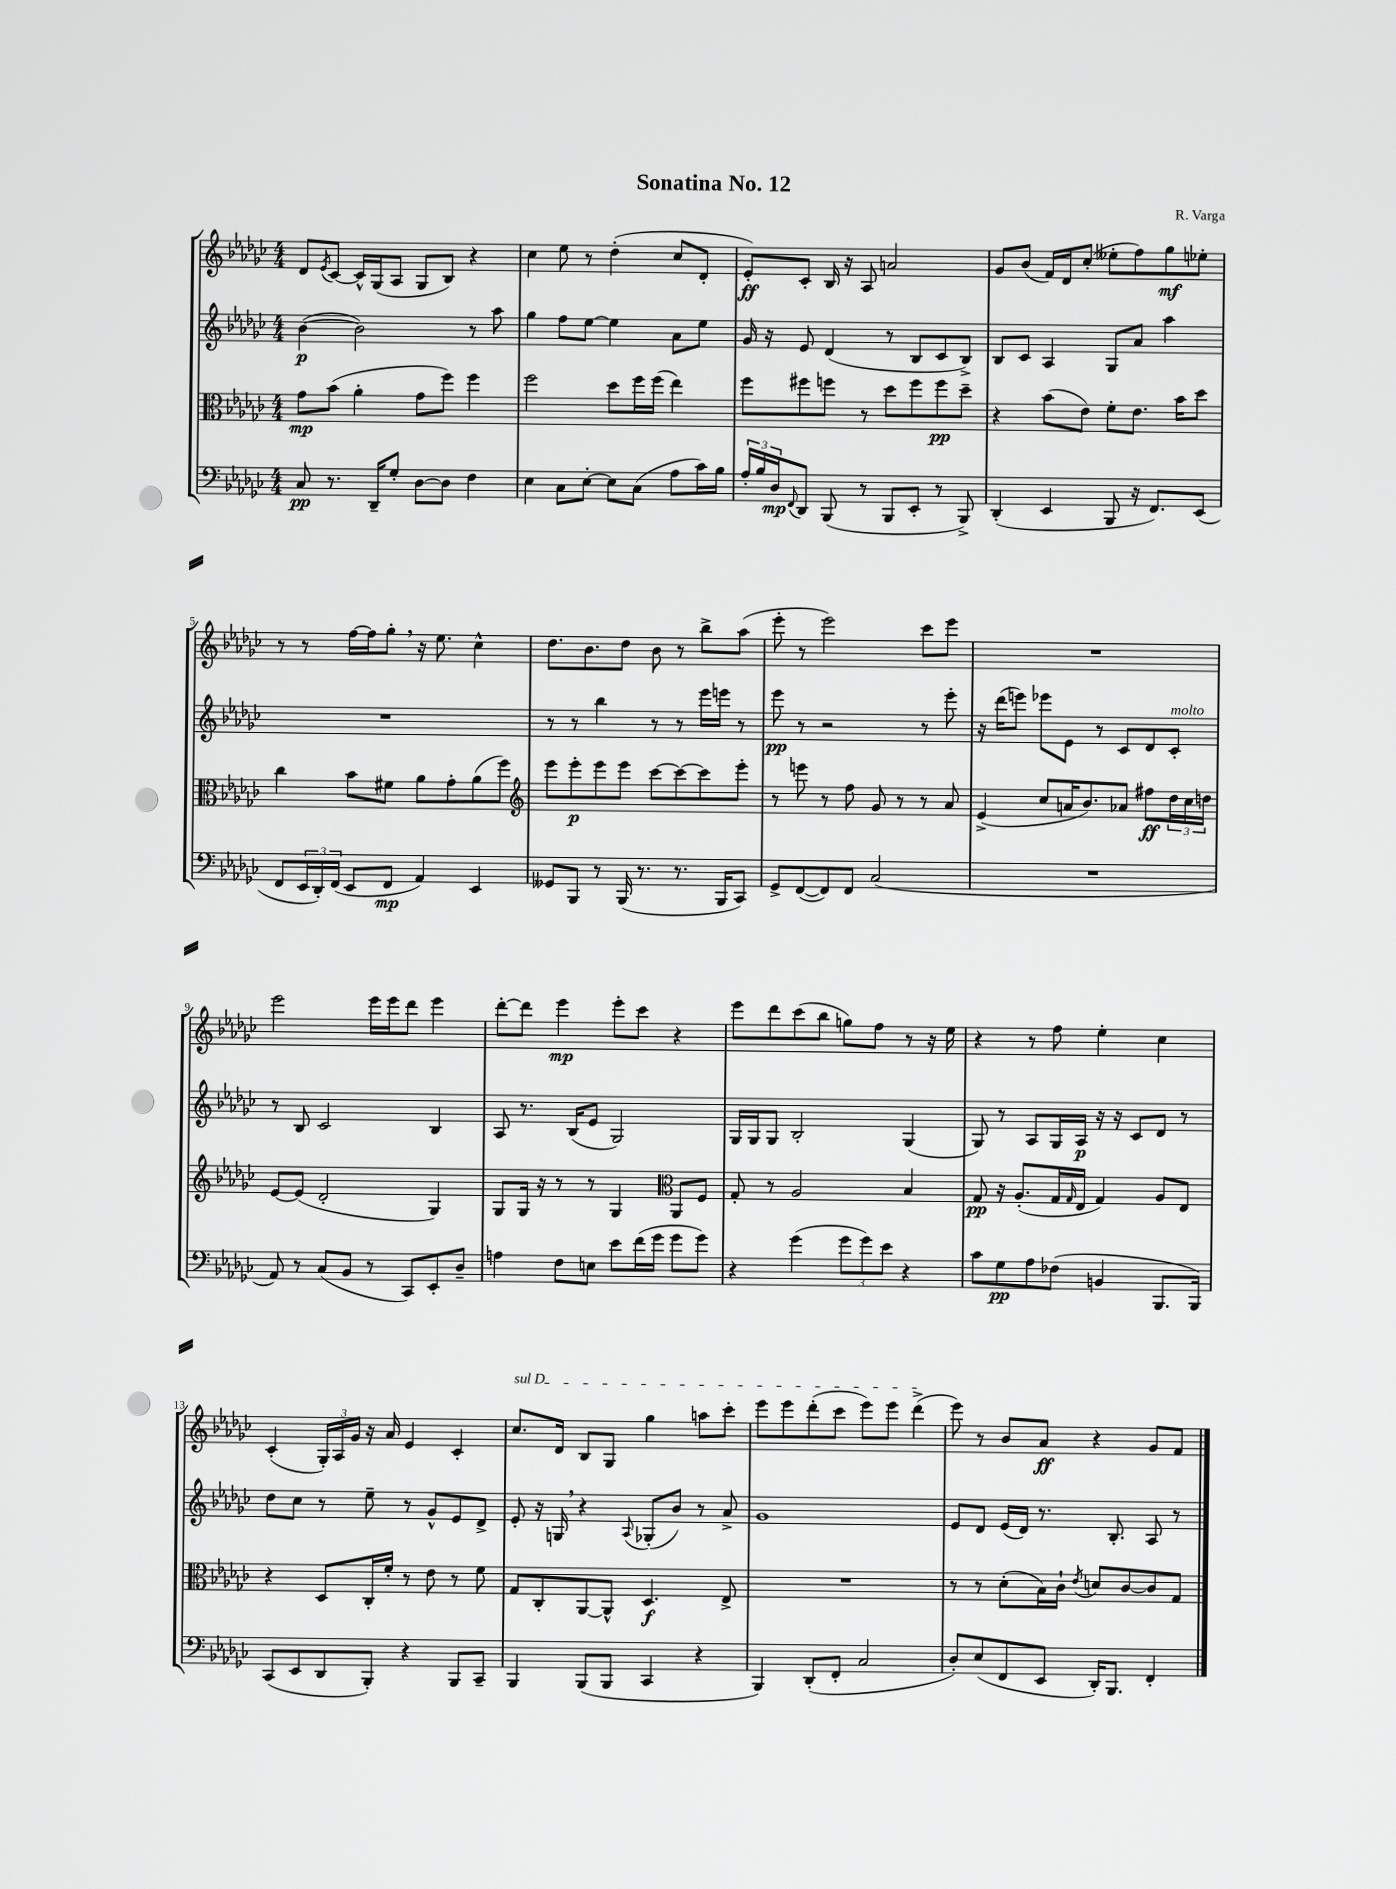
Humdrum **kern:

**kern	**kern	**kern	**kern
*staff4	*staff3	*staff2	*staff1
*clefF4	*clefC3	*clefG2	*clefG2
*k[b-e-a-d-g-c-]	*k[b-e-a-d-g-c-]	*k[b-e-a-d-g-c-]	*k[b-e-a-d-g-c-]
*M4/4	*M4/4	*M4/4	*M4/4
8C-/	8g-\L	([4b-\	8d-/L
.	.	.	8qe-/
8.r	(8b-\J	.	[8c-/J
.	4a-'\	2b-\])	16c-^^/]LL
16DD-~/LK	.	.	(16G-/J
8G-'/J	.	.	8A-/J
[8D-\L	8g-\L	.	8G-/L
8D-\]J	8ff\J)	.	8B-/J)
4F\	4ff\	8r	4r
.	.	8aa-\	.
=	=	=	=
4E-\	2ff\	4gg-\	4cc-\
8C-\L	.	8ff\L	8ee-\
[8E-'\J	.	[8ee-\J	8r
8E-\]L	8dd-\L	4ee-\]	(4dd-'\
(8C-\J	16ff\L	.	.
.	(16ff\JJ	.	.
8A-\L	4ee-\)	8a-\L	8cc-/L
16c-\L)	.	8ee-\J	8d-'/J
16B-\JJ	.	.	.
=	=	=	=
24A-'/LL	8ff\L	16g-/	8e-'/L)
24B-/	.	.	.
.	.	16r	.
24D-/J	.	.	.
8qqFF/	.	.	.
8DD-/J	8ff#\	8e-/	8c-'/J
(8BBB-/	8ff\J	(4d-/	16B-/
.	.	.	16r
8r	8r	.	8A-/
8BBB-/L	8dd-\L	8r	2a/
8EE-'/J	8ff\	8B-/L	.
8r	8ff\	8c-/	.
8BBB-^/)	8dd-~\J	8B-^/J)	.
=	=	=	=
(4DD-'/	4r	8B-/L	8g-/L
.	.	8c-/J	(8b-/J
4EE-/	(8b-\L	4A-/	16f/LL)
.	.	.	16d-/J
.	8e-\J)	.	(8cc-'/J
8BBB-/	8f'\L	8G-/L	8ee--'\L
16r	8.e-\J	8a-/J	8ff\)
8.FF/L)	.	.	.
.	.	4aa-\	8gg-\
.	16b-\LK	.	.
(8EE-/J	8dd-\J	.	8ee-'\J
=	=	=	=
8FF/L	4cc-\	1r	8r
24EE-/L	.	.	8r
24DD-'/)	.	.	.
(24FF/JJ	.	.	.
8EE-/L	8b-\L	.	[16ff\LL
.	.	.	16ff\]J
8FF/J	8f#\J	.	8gg-'\J
4AA-/)	8a-\L	.	16r
.	.	.	8.ee-\
.	8g-'\	.	.
4EE-/	(8a-\	.	4cc-^^\
.	8ff\J)	.	.
=	=	=	=
*	*clefG2	*	*
8GG--/L	8eee-\L	8r	8.dd-\L
8BBB-/J	8eee-'\	8r	.
.	.	.	8.b-\
8r	8eee-\	4bb-\	.
(16BBB-/	8eee-\J	.	8dd-\J
8.r	.	.	.
.	[8ccc-\L	8r	8b-\
8.r	8ccc-\_	8r	8r
.	8ccc-\]	16eee-\LL	8bb-^\L
16BBB-/LK	.	16eee\JJ	.
8CC-/J)	8eee-'\J	8r	(8aa-\J
=	=	=	=
8GG-^/L	8r	8eee-\	8eee-'\
([8FF/	8eee\	8r	8r
8FF/])	8r	2r	2eee-\)
8FF/J	8ff\	.	.
(2C-/	8g-/	.	.
.	8r	.	.
.	8r	8r	8ccc-\L
.	8a-/	8eee-'\	8eee-\J
=	=	=	=
1r	(4e-^/	16r	1r
.	.	(16ddd-\LK	.
.	.	8eee\J)	.
.	8cc-/L	8eee-\L	.
.	16a/K	8e-\J	.
.	8.b-/)	.	.
.	.	8r	.
.	8a-/J	8c-/L	.
.	8ff#\L	8d-/	.
.	24dd-\L	8c-'/J	.
.	24cc-\	.	.
.	24dd\JJ	.	.
=	=	=	=
8AA-/)	[8e-/L	8r	2eee-\
8r	(8e-/]J	8B-/	.
(8C-/L	2d-'/	2c-/	.
8BB-/J	.	.	.
8r	.	.	16eee-\LL
.	.	.	16eee-\J
8CC-/L)	.	.	8ddd-\J
8EE-'/	4G-/)	4B-/	4eee-\
8D-~/J	.	.	.
=	=	=	=
4A\	8G-/L	8A-/	[8ddd-'\L
.	16G-/Jk	8.r	8ddd-\]J
.	16r	.	.
8F\L	8r	.	4eee-\
.	.	(16B-/LK	.
8E\J	8r	8e-/J	.
8e-\L	4G-/	2G-/)	8eee-'\L
(16f\L	.	.	8ccc-\J
16g-\JJ	.	.	.
*	*clefC3	*	*
8g-\L	8AA-/L	.	4r
8g-\J)	8F/J	.	.
=	=	=	=
4r	8G-'/	16G-/LL	8eee-\L
.	.	16G-/J	.
.	8r	8G-/J	8ddd-\
(4g-\	2A-/	2B-'/	(8ccc-\
.	.	.	8bb-\J
12g-\L	.	.	8gg\L)
12g-\)	.	.	.
.	.	.	8ff\J
12e-\J	.	.	.
4r	4B-/	(4G-/	8r
.	.	.	16r
.	.	.	16ee-\
=	=	=	=
8c-\L	8G-/	8G-/)	4r
8G-\	16r	8r	.
.	(8.A-'/L	.	.
8A-\	.	8A-/L	8r
(8F-\J	16G-/L	16G-/L	8ff\
.	16qqG-/	.	.
.	16E-/JJ	16A-/JJ	.
4BB/	4G-/)	16r	4ee-'\
.	.	16r	.
.	.	8c-/L	.
8.BBB-/L	8A-/L	8d-/J	4cc-\
.	8E-/J	8r	.
16BBB-/Jk)	.	.	.
=	=	=	=
(8CC-/L	4r	8dd-\L	(4c-'/
8EE-/	.	8cc-\J	.
8DD-/	8D-/L	8r	24G-'/LL)
.	.	.	24A-/
.	.	.	24g-/JJ
8BBB-'/J)	16C-'/L	8ee-~\	16r
.	16f'/JJ	.	16a-/
4r	8r	8r	4e-/
.	8e-\	8g-^^/L	.
8BBB-/L	8r	8e-/	4c-'/
8CC-~/J	8f\	8d-^/J	.
=	=	=	=
4BBB-/	8G-/L	8e-'/	8.cc-/L
.	8C-'/	16r	.
.	.	16G/	16d-/Jk
(8BBB-/L	[8AA-/	4r	8B-/L
8BBB-/J	8AA-^^/]J	.	8G-/J
.	.	8qqA-/	.
4CC-/	4.D-/	(8G-'/L	4gg-\
.	.	8b-/J)	.
4r	.	8r	8aa\L
.	8E-^/	8a-^/	8ccc-'\J
=	=	=	=
4BBB-/)	1r	1g-	8eee-\L
.	.	.	8eee-\
(8DD-'/L	.	.	(8ddd-'\
8FF'/J	.	.	8ccc-\J
2C-/	.	.	8eee-\L)
.	.	.	8eee-\J
.	.	.	(4ddd-^\
=	=	=	=
8D-'/L)	8r	8e-/L	8eee-\)
(8E-/	8r	8d-/J	8r
8FF/	(8d-'\L	(16e-/LL	8b-/L
.	.	16d-/JJ)	.
8EE-/J	16B-\L)	8.r	8a-/J
.	16c-`\JJ	.	.
.	8qe-/	.	.
16DD-'/LK)	8d/L	.	4r
8.BBB-/J	.	8.B-'/	.
.	[8c-/	.	.
4FF'/	8c-/]	8A-/	8g-/L
.	8G-/J	8r	8f/J
==	==	==	==
*-	*-	*-	*-
